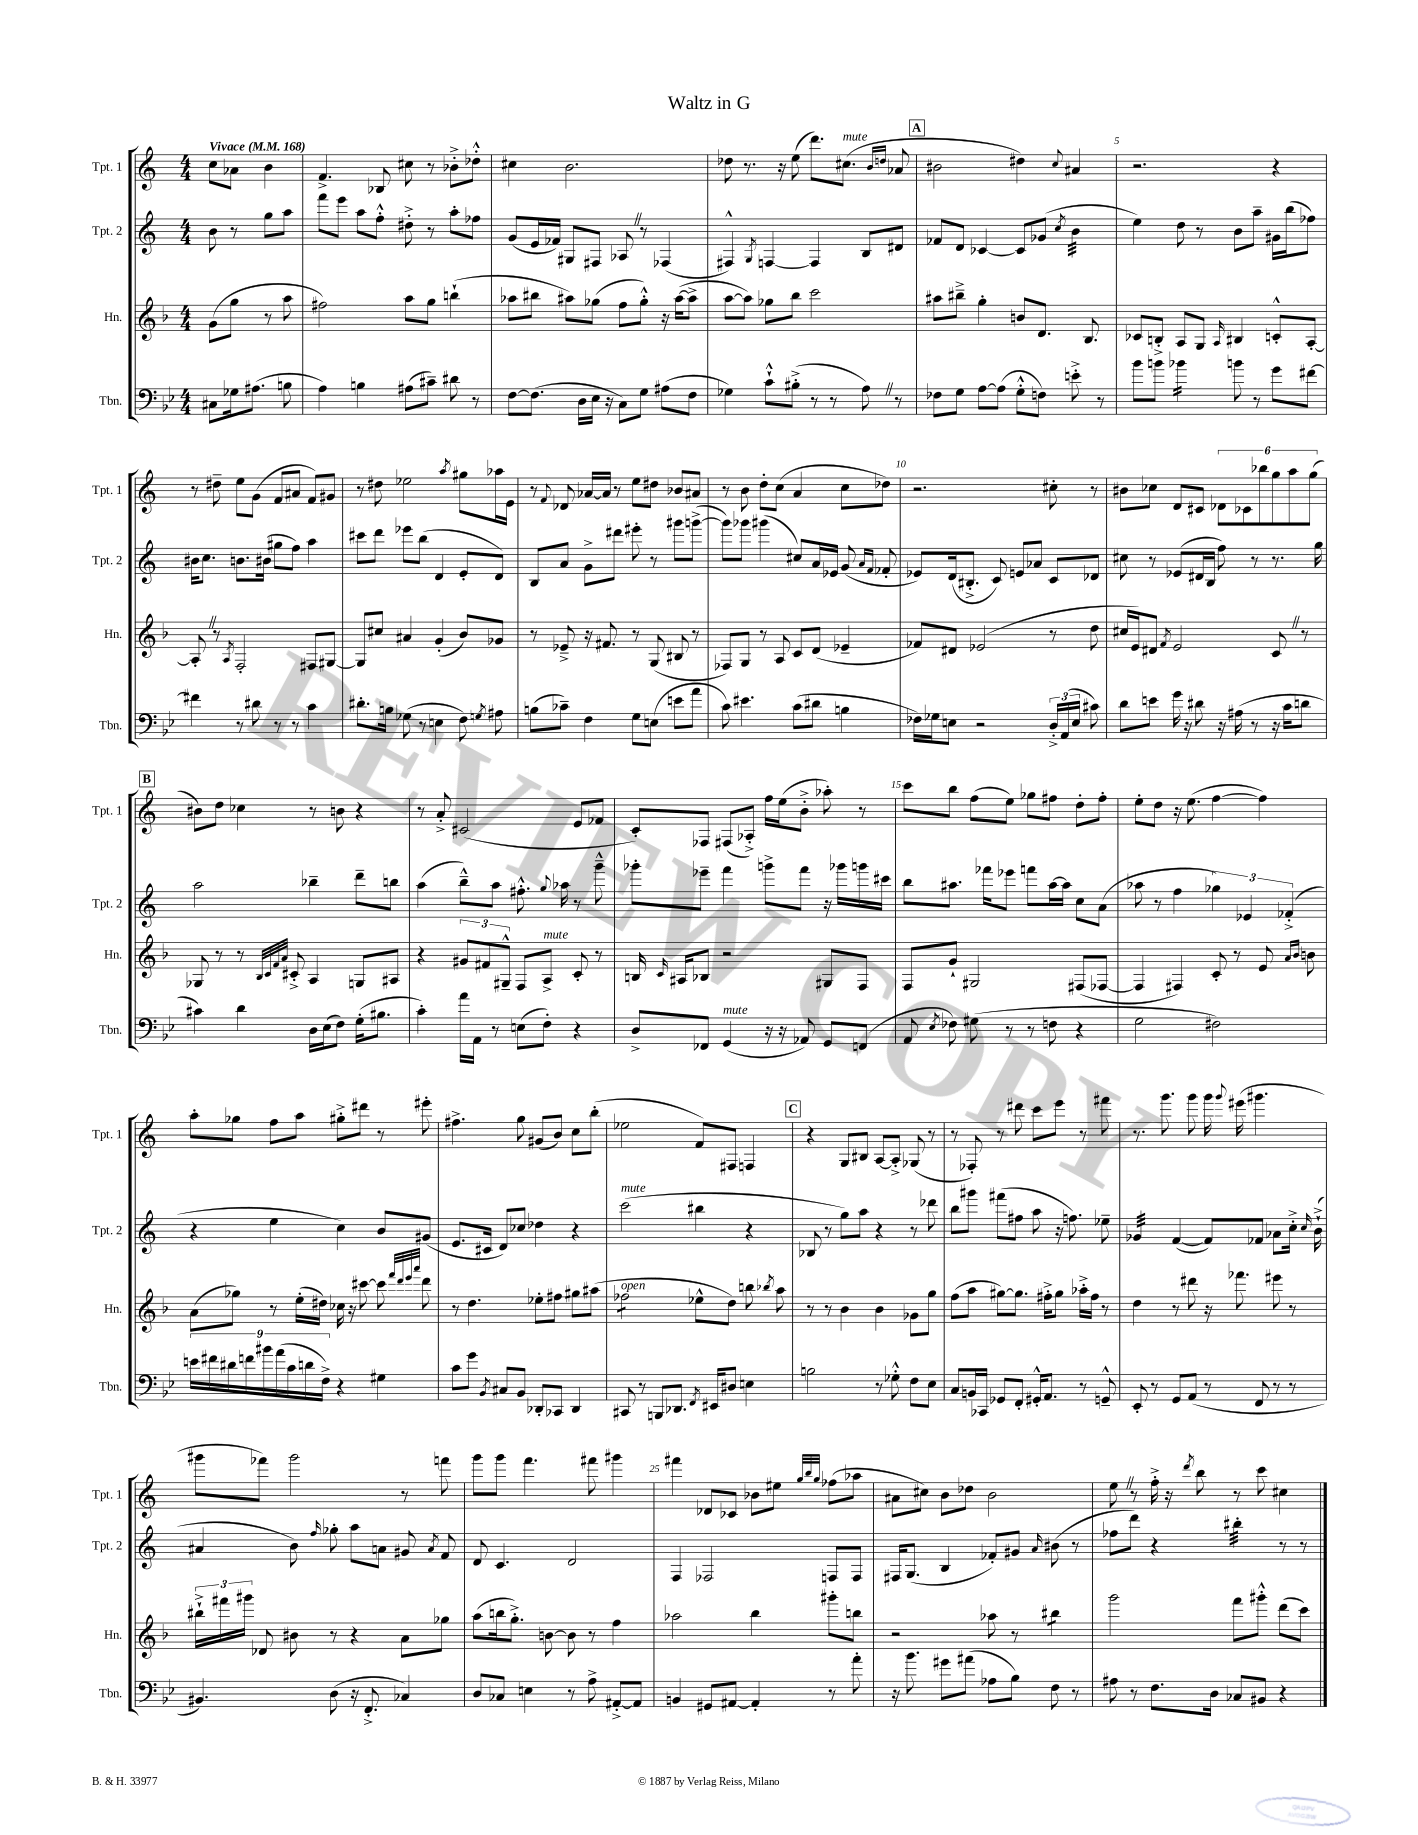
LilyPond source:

\header { title = "Waltz in G" }
<<
\new StaffGroup <<
\new Staff = "s0" \with { instrumentName = "Tpt. 1" shortInstrumentName = "Tpt. 1" } {
    \clef treble \key c \major \numericTimeSignature \time 4/4 \partial 2 \tempo "Vivace" 4 = 168
    \autoBeamOff c''8[ aes'8] b'4 |
    f'4.-> bes8 cis''8 r8 bes'8[-.-> des''8]-.-^ |
    cis''4 b'2. |
    des''8 r8. r16 e''8( d'''8.[) cis''8.]^\markup { \italic "mute" }( \grace { b'16[ d''16] } aes'8 |
    \mark \markup { \box "A" } bis'2 dis''4) \appoggiatura { c''8 } ais'4 |
    r2. r4 |
    r8 dis''8-- e''8[ g'8]( f'8[ ais'8] f'8[) gis'8] |
    r8 dis''8 ees''2 \acciaccatura { a''8 } gis''8[ aes''16 e'16] |
    r8 \appoggiatura { f'8 } des'8 aes'16[~ aes'16] r8 e''8[ dis''8] bes'8[ ais'8] |
    r8 b'8 d''8[-. c''8]( a'4 c''8[ des''8]) |
    r2. cis''8-. r8 |
    bis'8[ ces''8] d'8[ cis'8] \tuplet 6/4 { des'8[ ces'8 bes''8 g''8 a''8 g''8]( } |
    \mark \markup { \box "B" } bis'8[) d''8] ces''4 r8 b'8 r4 |
    r8 a'8-.-> cis'2( e'8[ fes'8] |
    c'8[-.) fes8] fis8[( aes8]-.->) f''16[ e''16( b'8]-.-> aes''8-.) r8 |
    c'''8[ b''8] f''8[( e''8]) ges''8[ fis''8] d''8[-. fis''8]-. |
    e''8[-. d''8] r16 e''8.( f''4~ f''4) |
    a''8[-. ges''8] f''8[ a''8] gis''8[-.-> dis'''8] r8 eis'''8-. |
    fis''4.-> g''8 gis'8[( b'8]) c''8[ b''8]-.( |
    ees''2 f'8[) fis8] f4 |
    \mark \markup { \box "C" } r4 g8[ bis8] a8[~ a8]-.-> ges8( r8 |
    r8 fes8-.) r8 dis'''8 c'''8[ e'''8] r8 fis'''8 |
    r8. g'''8. g'''8 g'''16 \appoggiatura { g'''8 } eis'''16( gis'''4. |
    gis'''8[ fes'''8]) gis'''2 r8 f'''8 |
    g'''8[ g'''8] f'''4. fis'''8 gis'''4 |
    fis'''4 des'8[ ces'8] bes'8[ eis''8] \grace { g''32[ b''32 g''32] } fes''8[( aes''8] |
    ais'8[ cis''8]) b'8[ des''8] b'2 |
    e''8 \once \override BreathingSign.text = \markup { \musicglyph "scripts.caesura.straight" } \breathe r8 f''16-.-> r16 \acciaccatura { d'''8 } b''8 r8 c'''8 cis''4 \bar "|." |
}
\new Staff = "s1" \with { instrumentName = "Tpt. 2" shortInstrumentName = "Tpt. 2" } {
    \clef treble \key c \major \numericTimeSignature \time 4/4 \partial 2
    \autoBeamOff b'8 r8 g''8[ a''8] |
    f'''8[ e'''8] a''8[ f''8]-.-^ dis''8-.-> r8 a''8[-. fes''8] |
    g'8[( e'16 fes'16]) gis8[ fis8] aes8 \once \override BreathingSign.text = \markup { \musicglyph "scripts.caesura.straight" } \breathe r8 fes4( |
    fis4-^) \acciaccatura { g8 } f4~ f4 b8[ dis'8] |
    \mark \markup { \box "A" } fes'8[ d'8] ces'4~ ces'8[ ges'8]( \acciaccatura { c''8 } b'4:32 |
    e''4) d''8 r8 b'8[ a''8]-- gis'16[ b''16( fes''8]) |
    bis'16[ c''8.] b'8.[ bis'16]( gis''8[ f''8]) a''4 |
    cis'''8[ d'''8] ees'''8[ b''8]( d'4 e'8[-. d'8]) |
    b8[ a'8] g'8[-> dis'''8] eis'''8-. r8 gis'''8[ g'''8]~->( |
    g'''8[) ges'''8] gis'''4( cis''8[) a'16 ees'16] g'8( \grace { a'16[ f'16] } fes'8-. |
    ees'8[) d'16( bis8.]-.-> c'8) e'8[ aes'8] c'8[ des'8] |
    cis''8 r8 ees'8[( dis'16 b16] f''8) r8 r8. g''16 |
    \mark \markup { \box "B" } a''2 bes''4-- d'''8[-- b''8] |
    a''4( b''8[---^) a''8] fis''8.-.-^ \appoggiatura { g''8 } aes''16 r8 g'''8---^ |
    ges'''8[-. ees'''8]-- f'''4 g'''8[-> f'''8] r16 ges'''16[ g'''16 cis'''16] |
    b''8[ ais''8.] fes'''16[ ees'''8] f'''8[ ais''16~ ais''16] c''8[ a'8]( |
    aes''8 r8 f''4 \tuplet 3/2 { ges''4) ees'4 fes'4-.->( } |
    r4 e''4 c''4) b'8[ gis'8]( |
    e'8.[ cis'16] d'8[) ces''8] des''4 r4 |
    c'''2^\markup { \italic "mute" }( bis''4 r4 |
    \mark \markup { \box "C" } bes8 r8 g''8[) a''8] r4 r8 des'''8 |
    b''8[ gis'''8] fis'''8[( fis''8] a''8 r16 f''8.) ees''8-- |
    ges'4:32 f'4~( f'8[) fes'8] aes'8[ c''16]-.-> \grace { c''16 } b'16-!->( |
    ais'4 b'8) \grace { f''16 } ges''8-. a''8[ a'8] gis'8 \acciaccatura { a'8 } f'8 |
    d'8 c'4. d'2 |
    f4 fes2 f8[ f8] |
    fis16[ g8.]( b4 fes'8[-.) gis'8] \grace { a'16 } bis'8( r8 |
    fes''8[ d'''8]) r4 bis''4:32-. r8 r8 \bar "|." |
}
\new Staff = "s2" \with { instrumentName = "Hn." shortInstrumentName = "Hn." } {
    \clef treble \key f \major \numericTimeSignature \time 4/4 \partial 2
    \autoBeamOff g'8[( g''8] r8 a''8 |
    fis''2) a''8[ g''8] b''4-!( |
    aes''8[ bis''8] ais''8[) ges''8]( f''8[ ges''8]-.-^) r16 ais''16[~( ais''8]-> |
    a''8[~ a''8]) ges''8[ bes''8] c'''2 |
    \mark \markup { \box "A" } ais''8[ bis''8]---> g''4-. b'8[ d'8.] bes8. |
    ces'8[ b8]-.-> a8[ g8] \grace { a16 } bis4 c'8[-.-^ a8]~-. |
    a8-. \once \override BreathingSign.text = \markup { \musicglyph "scripts.caesura.straight" } \breathe r8 \acciaccatura { a8 } f2-. fis8[ gis8]~ |
    gis8[ cis''8] ais'4 g'4-.( bes'8[) ges'8] |
    r8 ees'8---> r16 fis'8. r8 g8( bis8 r8 |
    fes8[) g8] r8 a8 c'8[ d'8]( ees'4-- |
    fes'8[) dis'8] ees'2( r8 d''8 |
    cis''16[ e'16) dis'8] \acciaccatura { f'8 } e'2 c'8 \once \override BreathingSign.text = \markup { \musicglyph "scripts.caesura.straight" } \breathe r8 |
    \mark \markup { \box "B" } ges8 r8 r8 \grace { bes32[ c'32 f'32 a'32] } cis'8-.-> a4 g8[ ais8] |
    r4 \tuplet 3/2 { gis'8[ fis'8 gis8]---^ } f8[ a8]->^\markup { \italic "mute" } c'8-. r8 |
    b16 \grace { c'16 } ais16[ bes8] r2 gis8[ f8] |
    f8[ g'8]-! gis2 fis8[( fes8]~ |
    fes4 fis4) c'8-. r8 e'8 \grace { a'16[ bes'16] } b'8 |
    a'8[( ges''8]) r8 e''16[-.( dis''16]) ces''16 r16 cis'''8~ cis'''8 \grace { f'''32[ d'''32 e'''32 a'''32] } d'''8 |
    r8 d''4. ees''8[-. fis''8] gis''8[ ais''8]( |
    fes''2:8^\markup { \italic "open" } ees''8[-^ d''8]) b''8 \acciaccatura { bes''8 } a''8 |
    \mark \markup { \box "C" } r8 r8 bes'4 bes'4 ges'8[ g''8] |
    f''8[( a''8] gis''8[~) gis''8.] fis''16[-.-> gis''8] aes''16[-.-> fis''16] r8 |
    d''4 r8 dis'''8 r16 fes'''8. eis'''8 r8 |
    \tuplet 3/2 { bis''16[-!-> fis'''16 gis'''16] } des'8 bis'8 r8 r4 a'8[ ges''8] |
    a''8[( b''16 g''8.]-.->) b'8~ b'8 r8 f''4 |
    aes''2 bes''4 gis'''8[-. b''8] |
    r2 aes''8 r8 bis''4:8 |
    g'''2 f'''8[ gis'''8]-.-^ d'''8[( c'''8]) \bar "|." |
}
\new Staff = "s3" \with { instrumentName = "Tbn." shortInstrumentName = "Tbn." } {
    \clef bass \key bes \major \numericTimeSignature \time 4/4 \partial 2
    \autoBeamOff cis8[ ges16 ais8.]( b8 |
    a4) b4 ais8[( cis'8]--) dis'8 r8 |
    f8[~ f8.]( d16[ ees16] r16 c8[) g8] ais8[( f8] |
    ges4) c'8[-!-^ bis8]-.->( r8 r8 a8) \once \override BreathingSign.text = \markup { \musicglyph "scripts.caesura.straight" } \breathe r8 |
    \mark \markup { \box "A" } fes8[ g8] a8[~ a8]( g8[-.-^ f8]) e'8-.-> r8 |
    bes'8[ b'8] bes'4:16 b'8 r8 g'8[ fis'8]~ |
    fis'4 r8 dis'8 r8 r8 c'4 |
    dis'8.[-. b16] ges8( r8 e4 f8) \acciaccatura { g8 } ais8 |
    b8[( ces'8]--) f4 g8[ e8]( e'8[ a'8] |
    c'8) eis'4. c'8[( dis'8] b4 |
    fes16[) ges16 e8] r2 \tuplet 3/2 { d16[-.-> a,16( e16] } cis'8) |
    d'8[ e'8] g'16 r16 dis'8 r16 ais16( r8 r16 c'16[ d'8] |
    \mark \markup { \box "B" } cis'4) d'4 d16[ ees16( f8]) g16[-.( bis8.] |
    c'4-.) a'16[ a,16] r8 e8[( f8]-.) r4 |
    d8[-> fes,8] g,4^\markup { \italic "mute" }( r16 r16 aes,8) g,8[ f,8]( |
    a,8 \acciaccatura { ees8 } fes8) gis8( r8 r8 f8 r4 |
    g2 fis2) |
    \tuplet 9/8 { e'16[ fis'16 dis'16 f'16 bis'16 a'16( c'16 d'16 f16]->) } r4 gis4 |
    c'8[ g'8] \acciaccatura { bes,8 } cis8[ bes,8] des,8[-. ces,8] des,4 |
    cis,8 r8 b,,8[ des,8.] \acciaccatura { f,8 } eis,16[ dis8] e4 |
    \mark \markup { \box "C" } b2 r8 ges8-.-^ f8[ ees8] |
    c8[ b,16 ces,16] ges,8[ f,8]-. gis,16[-.-^ a,8.] r8 g,8---^ |
    ees,8-. r8 g,8[ a,8]( r8 f,8 r8 r8 |
    bis,4.) d8( r16 f,8.-.-> ces4) |
    d8[ ces8] e4 r8 a8-> ais,8[~-.-> ais,8] |
    b,4 gis,8[ ais,8]~ ais,4-. r8 a'8-. |
    r16 bes'8. gis'8[ ais'8]( aes8[ bes8]) f8 r8 |
    ais8 r8 f8.[ d16] ces8[ bis,8] r4 \bar "|." |
}
>>
>>
\layout { \context { \Score \override BarNumber.break-visibility = ##(#f #t #t) barNumberVisibility = #(every-nth-bar-number-visible 5) } }
